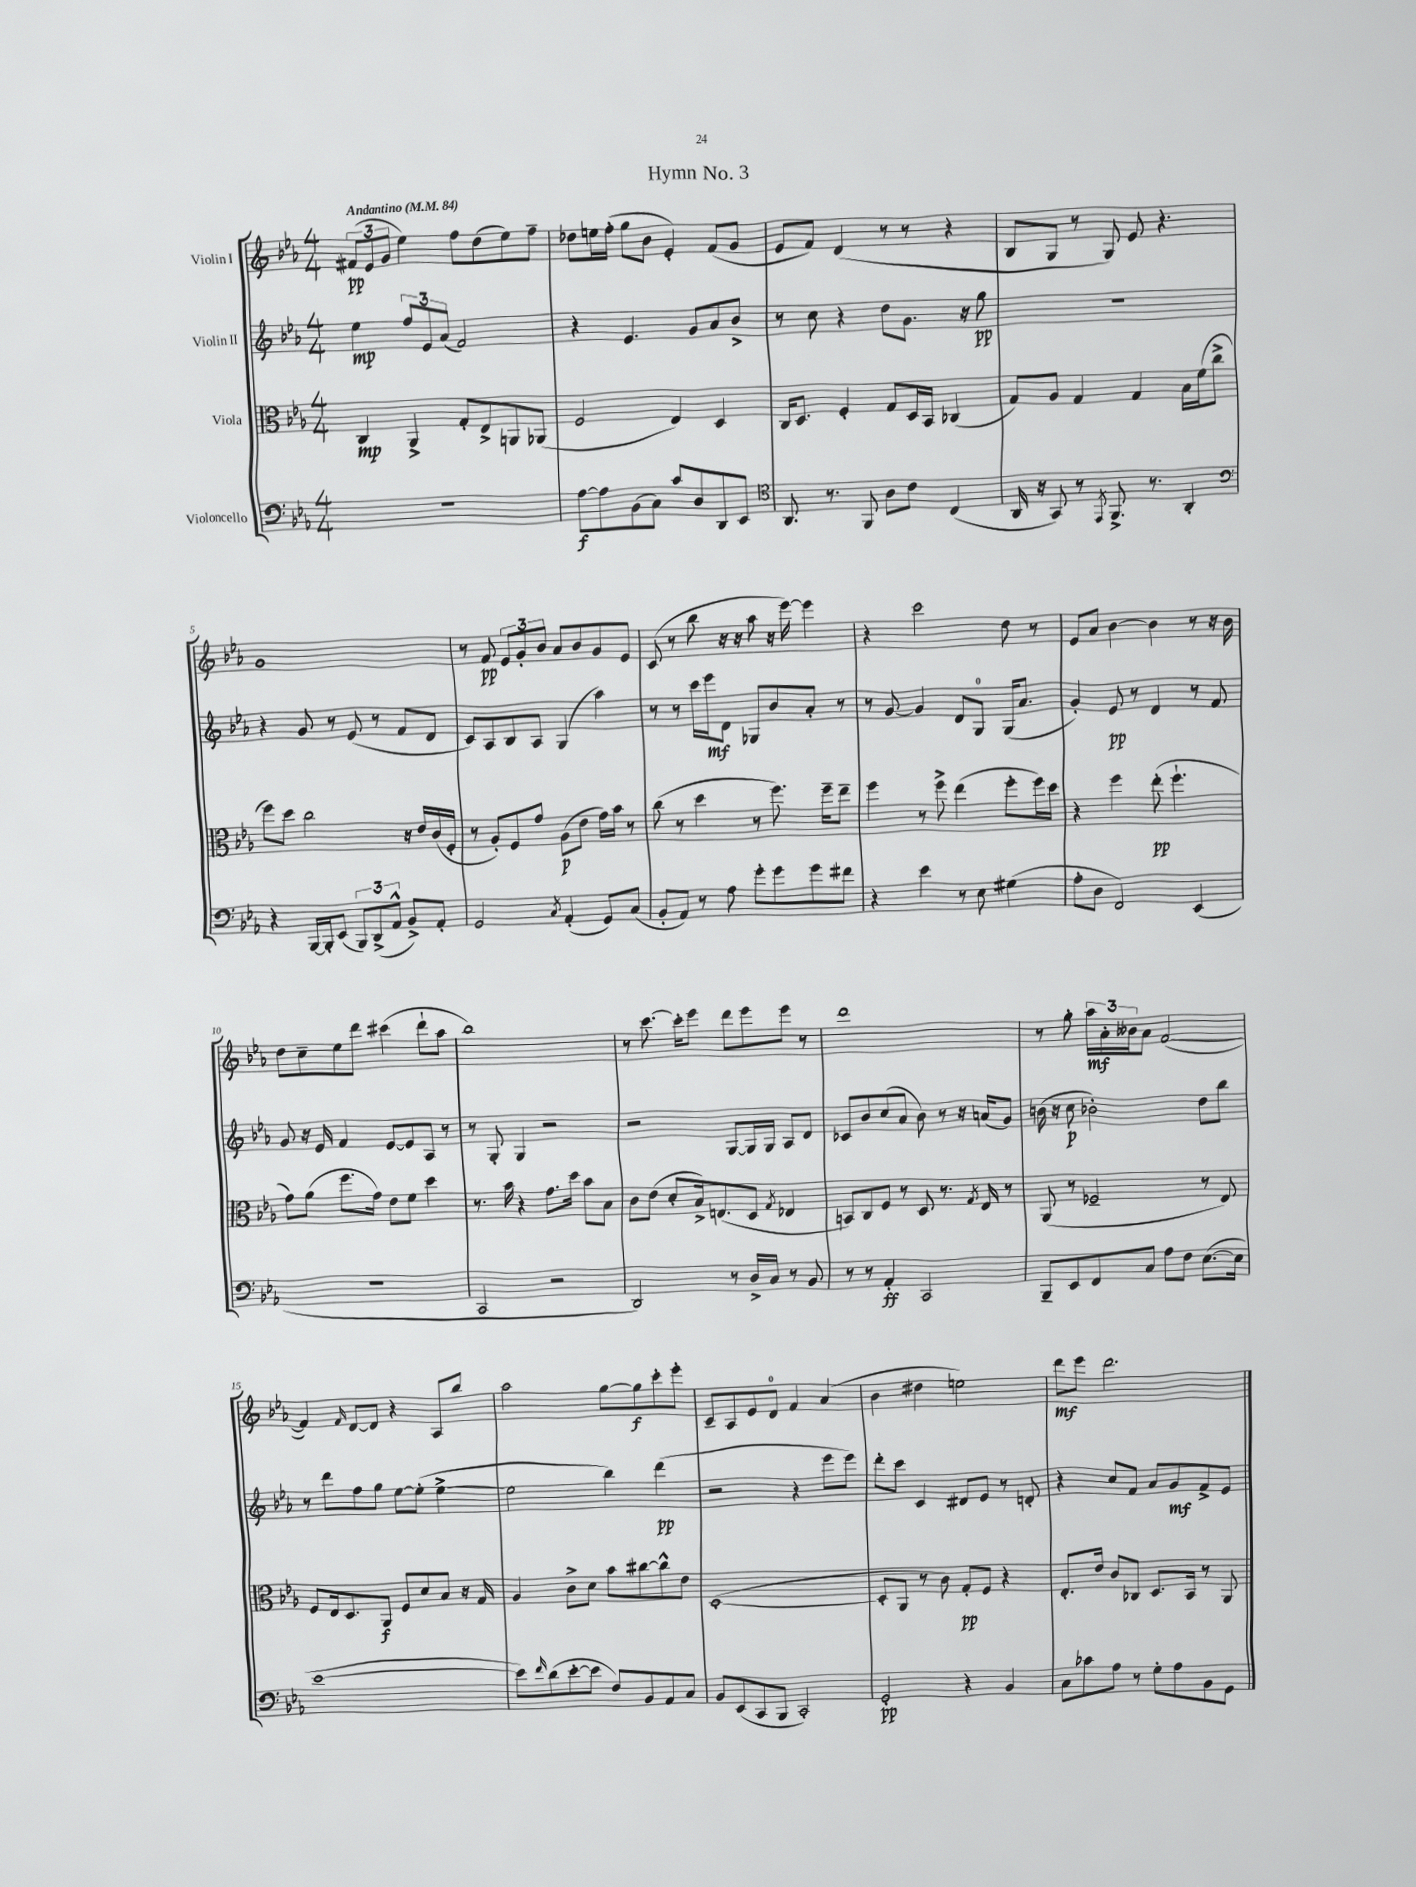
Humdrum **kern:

**kern	**kern	**kern	**kern
*staff4	*staff3	*staff2	*staff1
*clefF4	*clefC3	*clefG2	*clefG2
*k[b-e-a-]	*k[b-e-a-]	*k[b-e-a-]	*k[b-e-a-]
*M4/4	*M4/4	*M4/4	*M4/4
*MM84	*MM84	*MM84	*MM84
1r	4C/	4ee-\	(12f#/L
.	.	.	12e-/
.	.	.	12g/J
.	4AA-^/	12ff/L	4ee-\)
.	.	12e-/	.
.	.	(12a-/J	.
.	8G'/L	2f/)	8ff\L
.	8E-^/	.	(8dd\
.	8AA/	.	8ee-\)
.	(8AA-/J	.	8ff~\J
=	=	=	=
[8A-\L	2F/	4r	8dd-\L
8A-\]	.	.	16ee\L
.	.	.	(16ff'\JJ
(8BB-\	.	4.e-/	8gg\L
8C\J)	.	.	8b-\J
8c/L	4E-/)	.	4e-'/)
8D/	.	8g/L	.
8DD/	4D/	8a-/	(8f/L
8EE-/J	.	8b-^/J	8g/J
=	=	=	=
*clefC4	*	*	*
8.AA-/	16C/LK	8r	8e-/L
.	8.D/J	.	.
.	.	8cc\	8f/J)
8.r	.	.	.
.	4F'/	4r	(4d/
8FF/	.	.	.
8A-\L	8G/L	8dd\L	8r
8c\J	16D/L	8.g\J	8r
.	16BB-/JJ	.	.
(4C/	(4C-/	.	4r
.	.	16r	.
.	.	8gg\	.
=	=	=	=
16AA-/	8G/L)	1r	8B-/L
16r	.	.	.
8GG/)	8A-/J	.	8G/J
8r	4G/	.	8r
8qEE-/	.	.	.
8.FF^/	.	.	8G/)
.	4G/	.	8e-/
8.r	.	.	.
.	.	.	4.r
4AA-'/	16B-\LL	.	.
.	(16f\J	.	.
.	8cc^\J	.	.
=	=	=	=
*clefF4	*	*	*
4r	8ff\L)	4r	1g
.	8dd\J	.	.
[16BBB-/LL	2cc\	8g/	.
16BBB-'/]J	.	.	.
(8EE-/J	.	8r	.
12BBB-/L)	.	(8e-/	.
(12DD^/	.	.	.
.	.	8r	.
12AA-^^/J	.	.	.
8BB-^/L)	16r	8f/L	.
.	16e-/LL	.	.
8AA-'/J	(16c/	8d/J	.
.	16F'/JJ	.	.
=	=	=	=
2GG/	8r	8c/L)	8r
.	8A-'/L)	8A-/	8f/
.	8F/	8B-/	12e-/L
.	.	.	12g'/
.	8g/J	8A-/J	.
.	.	.	12b-/J
8qC/	.	.	.
(4AA-'/	(8A-\L	(4G/	8a-/L
.	8e-\J	.	8b-/
8GG/L)	16g\LL)	4aa-\)	8g/
.	16b-\JJ	.	.
(8C/J	8r	.	8e-/J
=	=	=	=
8BB-'/L	(8cc\	8r	(8c/
8AA-/J)	8r	8r	8r
8r	4dd\	16ccc\LL	8bb-\
.	.	16eee-\J	.
8A-\	.	8d\J	16r
.	.	.	16r
8g'\L	8r	8G-/L	8aa-\
8g\	8.ff\)	8b-/	16r
.	.	.	[16eee-\)
8g\	.	8a-'/J	4eee-\]
.	16ff~\LK	.	.
8f#\J	8ee-~\J	8r	.
=	=	=	=
4r	4ff\	8r	4r
.	.	[8g/	.
4e-\	8r	4g/]	2ccc\
.	8ff^\	.	.
8r	(4ee-\	8d/L	.
8E-\	.	8G/J	.
(4G#\	8ff'\L	(16G/LK	8dd\
.	.	8.a-/J	.
.	16ff\L)	.	8r
.	16dd\JJ	.	.
=	=	=	=
8A-'\L	4r	4g'/)	8e-/L
8D\J	.	.	8a-/J
2FF/)	4ff\	8e-/	[4b-\
.	.	8r	.
.	(8ee-'\	4d/	4b-\]
.	4.ff`\	.	.
(4EE-/	.	8r	8r
.	.	8f/	16r
.	.	.	16b-\
=	=	=	=
1r	8g\L)	8g/	8dd\L
.	(8a-\J	16r	8cc~\
.	.	16e-/	.
.	8.ff\L	4f/	8ee-\
.	.	.	8ddd\J
.	16g\Jk)	.	.
.	8e-\L	[8e-/L	(4ccc#\
.	8f\J	8e-/]	.
.	4dd\	8A-/J	8ddd`\L
.	.	8r	8aa-\J
=	=	=	=
2CC/	8.r	8r	1bb-)
.	.	8G'/	.
.	16b-\	.	.
.	4r	4G/	.
2r	8.g\L	2r	.
.	16dd\Jk	.	.
.	8b-\L	.	.
.	8B-\J	.	.
=	=	=	=
2DD/)	8c\L	2r	8r
.	(8e-\J	.	[8.ccc\
.	8d'/L	.	.
.	.	.	16ccc'\]LK
.	16B-^/k)	.	8eee-\J
.	(8.E/	.	.
8r	.	[8G/L	8ddd\L
16D^/LL	8D/J	16G/]L	8eee-\
16C/JJ	.	16G/JJ	.
.	8qG/	.	.
8r	4E-/	8A-/L	8eee-\J
8BB-/	.	8d/J	8r
=	=	=	=
8r	8BB/L)	8c-/L	1ddd
8r	8C/	8b-/	.
4AA-'/	8F/J	(8cc/	.
.	8r	8a-/J	.
2CC/	8D/	8b-\)	.
.	8.r	8r	.
.	.	16r	.
.	8qG/	.	.
.	16E-/	(16a/LK	.
.	8r	8g/J)	.
=	=	=	=
8BBB-~/L	(8AA-/	(16b\	8r
.	.	16r	.
8EE-/	8r	8cc\	8gg'\
8FF/	2F-~/	2b-'\)	24aa-\LL
.	.	.	24a-'\
.	.	.	24b--\J
8C/J	.	.	8a-\J
8A-\L	.	.	([2f/
8F\J	.	.	.
([8.E-\L	8r	8dd\L	.
.	8E-/)	8bb-\J	.
16E-\]Jk	.	.	.
=	=	=	=
[1e-	8F/L	8r	4f/])
.	16E-/k	8ddd\L	.
.	8.D/	.	.
.	.	.	16qqf/
.	.	8ff\	[8d/L
.	8AA-/J	8gg\J	8d/]J
.	8F/L	[8ee-\L	4r
.	8d/	(8ee-'\]J	.
.	8B-/J	[4ee-^\	8A-/L
.	16r	.	8bb-/J
.	16G/	.	.
=	=	=	=
8e-\]L)	4A-/	2ee-\]	2aa-\
16qqf/	.	.	.
(8d\	.	.	.
[8e-'\	8c^\L	.	.
8e-\]J	8d\J	.	.
8F/L)	8b-\L	4bb-\)	[8gg\L
8BB-/	[8cc#\	.	8gg\]
8AA-/	8cc#^^\]	(4ddd\	8ccc'\
8C/J	8e-\J	.	8eee-'\J
=	=	=	=
8BB-/L	([1D'	2r	8c~/L
(8EE-/	.	.	8A-/
8CC/	.	.	8e-/
8BBB-/J	.	.	8d/J
2CC'/)	.	4r	4f/
.	.	8eee-\L	(4a-/
.	.	8eee-\J)	.
=	=	=	=
2GG'/	8D'/]L	8ddd'\L	4b-\
.	8AA-/J	8ccc\J	.
.	8r	4c/	4dd#\
.	8c\)	.	.
4r	8G'/L	8d#/L	2ee\)
.	8F/J	8e-/J	.
4BB-/	4r	8r	.
.	.	8d'/	.
=	=	=	=
8C\L	8.E-'/L	4r	8ddd\L
8c-\	.	.	8eee-\J
.	16e-/Jk	.	.
8A-\J	8c/L	8cc/L	2.ddd\
8r	8C-/J	8f/J	.
8G'\L	8.D/L	8a-/L	.
8A-\	.	8g/	.
.	16BB-/Jk	.	.
8BB-\	8r	8f^/	.
8GG\J	8AA-/	8e-/J	.
==	==	==	==
*-	*-	*-	*-
